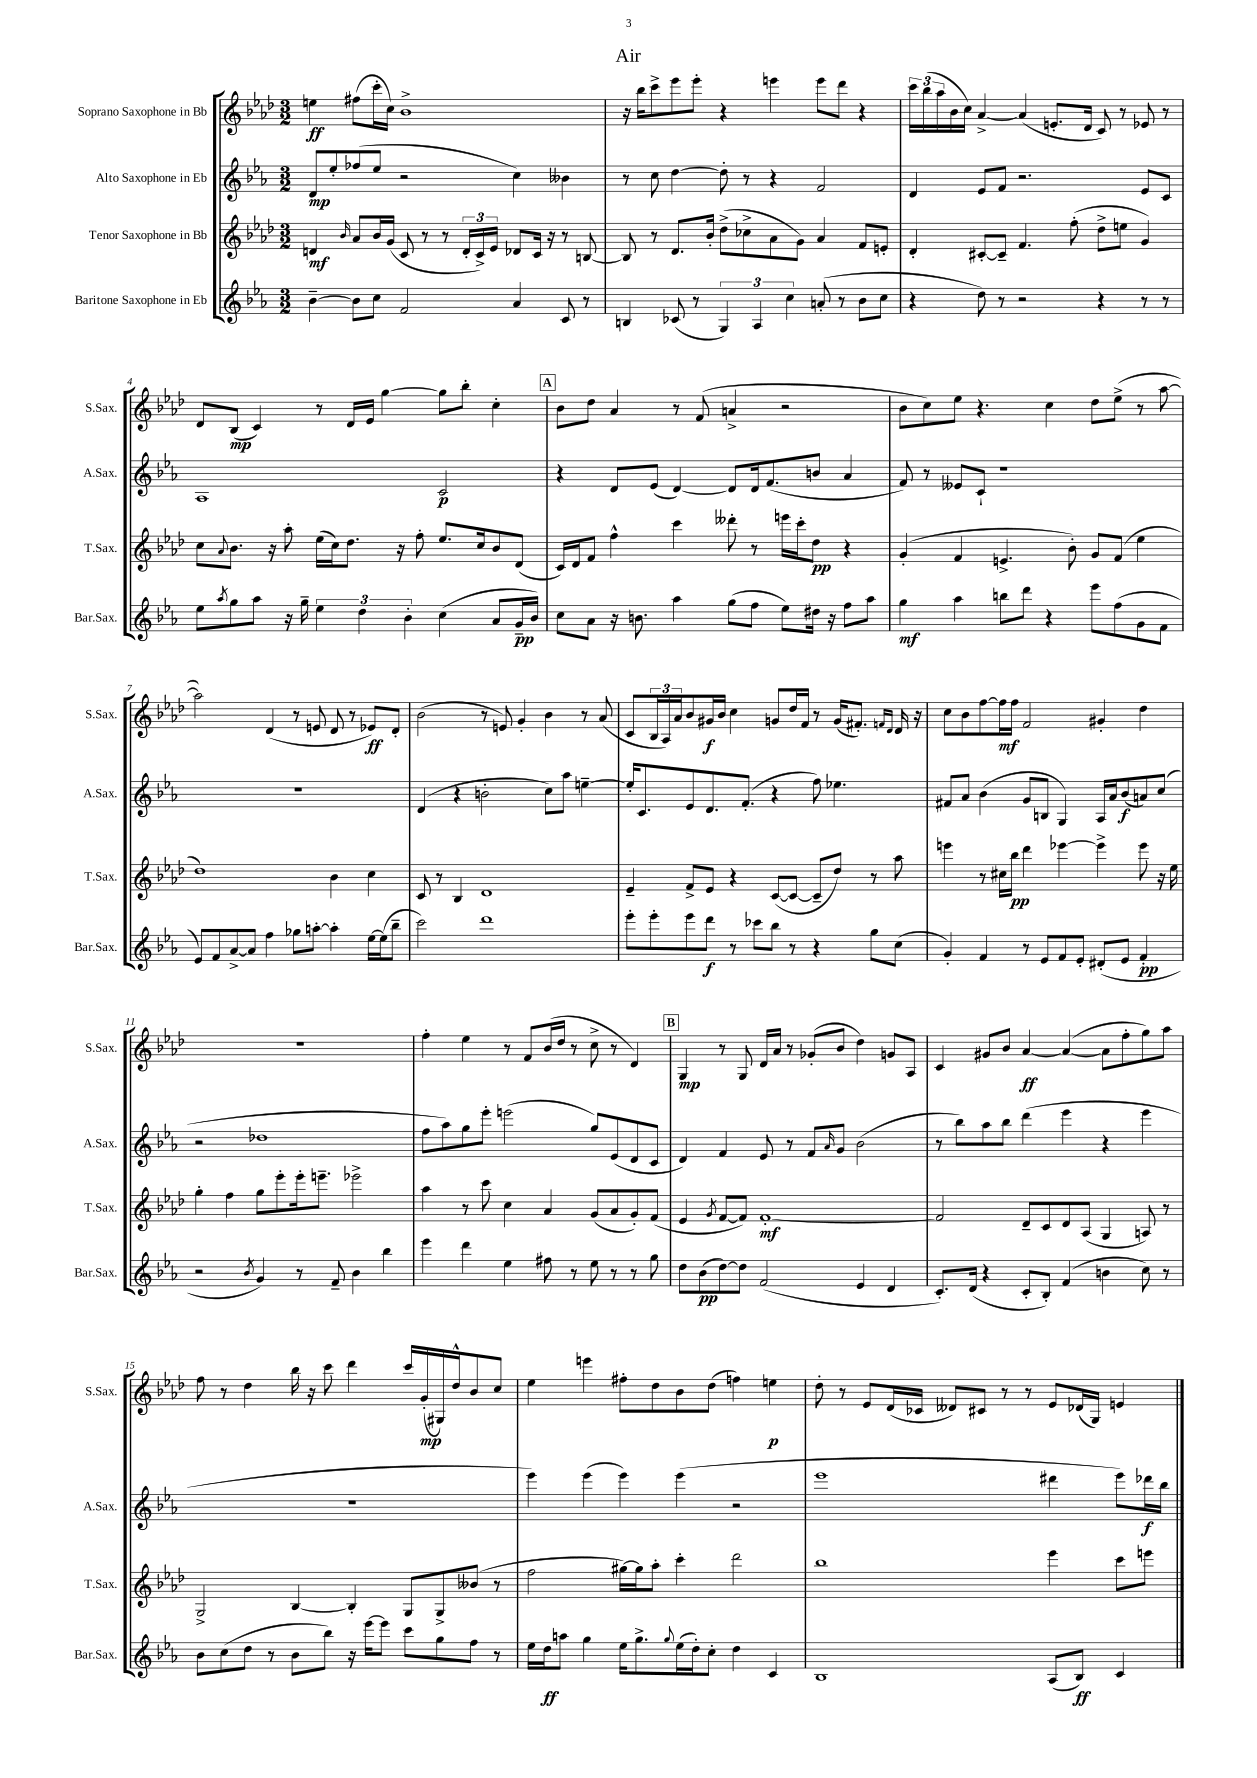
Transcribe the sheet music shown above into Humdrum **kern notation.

**kern	**dynam	**kern	**dynam	**kern	**dynam	**kern	**dynam
*part4	*part4	*part3	*part3	*part2	*part2	*part1	*part1
*staff4	*staff4	*staff3	*staff3	*staff2	*staff2	*staff1	*staff1
*I"Baritone Saxophone in Eb	*	*I"Tenor Saxophone in Bb	*	*I"Alto Saxophone in Eb	*	*I"Soprano Saxophone in Bb	*
*I'Bar.Sax.	*	*I'T.Sax.	*	*I'A.Sax.	*	*I'S.Sax.	*
*clefG2	*	*clefG2	*	*clefG2	*	*clefG2	*
*k[b-e-a-]	*	*k[b-e-a-d-]	*	*k[b-e-a-]	*	*k[b-e-a-d-]	*
*M3/2	*	*M3/2	*	*M3/2	*	*M3/2	*
=1	=1	=1	=1	=1	=1	=1	=1
[4b-~\	.	4dn/	mf	8d/L	mp	4een\	ff
.	.	.	.	8ee-'/	.	.	.
.	.	16qqb-/	.	.	.	.	.
8b-\L]	.	8a-/L	.	(8ff-X/	.	(8ff#X\L	.
8cc\J	.	16b-/L	.	8ee-/J	.	16ccc'\L	.
.	.	(16g/JJ	.	.	.	16cc\JJ)	.
2f/	.	8c/	.	2r	.	1b-^	.
.	.	8r	.	.	.	.	.
.	.	8r	.	.	.	.	.
.	.	24d'/LL	.	.	.	.	.
.	.	24c^/)	.	.	.	.	.
.	.	24e-/JJ	.	.	.	.	.
4a-/	.	8d-X/L	.	4cc\)	.	.	.
.	.	16c/Jk	.	.	.	.	.
.	.	16r	.	.	.	.	.
8c/	.	8r	.	4b--X\	.	.	.
8r	.	[8Bn/	.	.	.	.	.
=2	=2	=2	=2	=2	=2	=2	=2
4Bn/	.	8B/]	.	8r	.	16r	.
.	.	.	.	.	.	16bb-\KL	.
.	.	8r	.	8cc\	.	8ccc^\	.
(8c-X/	.	8.d-/L	.	[4dd\	.	8eee-\	.
8r	.	.	.	.	.	8eee-'\J	.
.	.	16b-'/Jk	.	.	.	.	.
6G/)	.	(8dd-^\L	.	8dd'\]	.	4r	.
.	.	8cc-X^\	.	8r	.	.	.
6A-/	.	.	.	.	.	.	.
.	.	8a-\	.	4r	.	4eeen\	.
6cc\	.	.	.	.	.	.	.
.	.	8g\J)	.	.	.	.	.
(8an'/	.	4a-/	.	2f/	.	8eee\L	.
8r	.	.	.	.	.	8ddd-\J	.
8b-\L	.	8f/L	.	.	.	4r	.
8cc\J	.	8en'/J	.	.	.	.	.
=3	=3	=3	=3	=3	=3	=3	=3
4r	.	4d-'/	.	4d/	.	24ccc\LL	.
.	.	.	.	.	.	(24bb-\	.
.	.	.	.	.	.	24aa-\	.
.	.	.	.	.	.	16b-\	.
.	.	.	.	.	.	16cc\JJ)	.
8dd\)	.	[8c#X'/L	.	8e-/L	.	[4a-^/	.
8r	.	8c#~/J]	.	8f/J	.	.	.
2r	.	4.f/	.	2.r	.	(4a-/]	.
.	.	.	.	.	.	8.en'/L	.
.	.	(8ff'\	.	.	.	.	.
.	.	.	.	.	.	16d-/Jk	.
4r	.	8dd-^\L	.	.	.	8c/)	.
.	.	8een\J	.	.	.	8r	.
8r	.	4g/)	.	8e-/L	.	8e-X/	.
8r	.	.	.	8c/J	.	8r	.
!!LO:LB:g=z
=4	=4	=4	=4	=4	=4	=4	=4
8ee-\L	.	8cc\L	.	1A-	.	8d-/L	.
8qaa-/	.	8qqa-/	.	.	.	.	.
8gg\	.	8.b-\J	.	.	.	(8B-/J	mp
8aa-\J	.	.	.	.	.	4c/)	.
.	.	16r	.	.	.	.	.
16r	.	8aa-'\	.	.	.	.	.
16gg~\	.	.	.	.	.	.	.
6ee-\	.	(16ee-\LL	.	.	.	8r	.
.	.	16cc\J)	.	.	.	.	.
.	.	8.dd-\J	.	.	.	16d-/LL	.
6dd\	.	.	.	.	.	.	.
.	.	.	.	.	.	16e-/JJ	.
.	.	.	.	.	.	[4gg\	.
.	.	16r	.	.	.	.	.
6b-'\	.	.	.	.	.	.	.
.	.	8ff'\	.	.	.	.	.
(4cc\	.	8.ee-/L	.	2c/	p	8gg\L]	.
.	.	.	.	.	.	8bb-'\J	.
.	.	16cc/k	.	.	.	.	.
8a-/L	.	8b-/	.	.	.	4cc'\	.
16g~/L	pp	(8d-/J	.	.	.	.	.
16b-/JJ)	.	.	.	.	.	.	.
!!LO:REH:place=s1:t=A
=5	=5	=5	=5	=5	=5	=5	=5
8cc\L	.	16c/LL)	.	4r	.	8b-\L	.
.	.	16d-/J	.	.	.	.	.
8a-\J	.	8f/J	.	.	.	8dd-\J	.
16r	.	4ff^^\	.	8d/L	.	4a-/	.
8.bn\	.	.	.	.	.	.	.
.	.	.	.	(8e-/J	.	.	.
4aa-\	.	4ccc\	.	[4d/)	.	8r	.
.	.	.	.	.	.	(8f/	.
(8gg\L	.	8ddd--X'\	.	8d/L]	.	4an^/	.
8ff\J	.	8r	.	16d/k	.	.	.
.	.	.	.	(8.f/	.	.	.
8ee-\L)	.	16eeen\LL	.	.	.	2r	.
.	.	16ccc'\J	.	.	.	.	.
16dd#X\Jk	.	8dd-\J	pp	8bn/J	.	.	.
16r	.	.	.	.	.	.	.
8ff\L	.	4r	.	4a-/	.	.	.
8aa-\J	.	.	.	.	.	.	.
=6	=6	=6	=6	=6	=6	=6	=6
4gg\	mf	(4g'/	.	8f/)	.	8b-\L	.
.	.	.	.	8r	.	8cc\)	.
4aa-\	.	4f/	.	8e--X/L	.	8ee-\J	.
.	.	.	.	8c`/J	.	4.r	.
8bbn\L	.	4.en^/	.	1r	.	.	.
8ddd\J	.	.	.	.	.	.	.
4r	.	.	.	.	.	4cc\	.
.	.	8b-'\)	.	.	.	.	.
8eee-\L	.	8g/L	.	.	.	8dd-\L	.
(8ff\	.	(8f/J	.	.	.	(8ee-^\J	.
8g\	.	4ee-\	.	.	.	8r	.
8f\J	.	.	.	.	.	[8aa-\	.
!!LO:LB:g=z
=7	=7	=7	=7	=7	=7	=7	=7
8e-/L)	.	1dd-)	.	1.r	.	2aa-\])	.
8f/	.	.	.	.	.	.	.
[8a-^/	.	.	.	.	.	.	.
8a-/J]	.	.	.	.	.	.	.
4ff\	.	.	.	.	.	(4d-/	.
8gg-X\L	.	.	.	.	.	8r	.
[8aan'\J	.	.	.	.	.	8en/	.
4aa'\]	.	4b-\	.	.	.	8d-/	.
.	.	.	.	.	.	8r	.
[16ee-\LL	.	4cc\	.	.	.	8e-X/L)	ff
(16ee-\J]	.	.	.	.	.	.	.
8bb-~\J	.	.	.	.	.	8d-'/J	.
=8	=8	=8	=8	=8	=8	=8	=8
2ccc\)	.	8c/	.	(4d/	.	(2b-\	.
.	.	8r	.	.	.	.	.
.	.	4B-/	.	4r	.	.	.
1ddd	.	1d-	.	2bn'\	.	8r	.
.	.	.	.	.	.	8en/)	.
.	.	.	.	.	.	4g'/	.
.	.	.	.	8cc\L)	.	4b-\	.
.	.	.	.	8aa-\J	.	.	.
.	.	.	.	[4een~\	.	8r	.
.	.	.	.	.	.	(8a-/	.
=9	=9	=9	=9	=9	=9	=9	=9
8eee-'\L	.	4e-~/	.	16ee'/KL]	.	8c/L	.
.	.	.	.	8.c/	.	.	.
8eee-'\	.	.	.	.	.	24B-/L	.
.	.	.	.	.	.	24A-/)	.
.	.	.	.	.	.	24a-/J	.
8eee-\	.	8f^/L	.	8e-/	.	8b-/	.
8ddd\J	f	8e-/J	.	8.d/	.	16g#X/L	f
.	.	.	.	.	.	16b-/JJ	.
8r	.	4r	.	.	.	4cc\	.
.	.	.	.	(8.f'/J	.	.	.
8ccc-X\L	.	.	.	.	.	.	.
8bb-\J	.	([8c/L	.	4r	.	8gn/L	.
8r	.	8c/J_	.	.	.	16dd-/L	.
.	.	.	.	.	.	16f/JJ	.
4r	.	8c~/L]	.	8ff\)	.	8r	.
.	.	8dd-/J)	.	4.ee-X\	.	(16g/KL	.
.	.	.	.	.	.	8.f#X'/J)	.
8gg\L	.	8r	.	.	.	.	.
.	.	.	.	.	.	16qqfn/LL	.
.	.	.	.	.	.	16qqd-/JJ	.
(8cc\J	.	8aa-\	.	.	.	16d-/	.
.	.	.	.	.	.	16r	.
=10	=10	=10	=10	=10	=10	=10	=10
4g'/)	.	4eeen\	.	8f#X/L	.	8cc\L	.
.	.	.	.	8a-/J	.	8b-\	.
4f/	.	8r	.	(4b-\	.	[8ff\	.
.	.	16cc#X\LL	.	.	.	16ff\L]	mf
.	.	16bb-\JJ	pp	.	.	16ff\JJ	.
8r	.	4ddd-\	.	8g/L	.	2f/	.
8e-/L	.	.	.	8Bn/J	.	.	.
8f/	.	[4eee-X\	.	4G/)	.	.	.
8e-'/J	.	.	.	.	.	.	.
(8d#X'/L	.	4eee-^\]	.	16A-/LL	.	4g#X'/	.
.	.	.	.	16a-/J	.	.	.
8e-/J	.	.	.	(8b-/	f	.	.
4f'/	pp	8eee-\	.	8an/)	.	4dd-\	.
.	.	16r	.	(8cc/J	.	.	.
.	.	16ee-\	.	.	.	.	.
!!LO:LB:g=z
=11	=11	=11	=11	=11	=11	=11	=11
2r	.	4gg'\	.	2r	.	1.r	.
.	.	4ff\	.	.	.	.	.
8qb-/	.	.	.	.	.	.	.
4g/)	.	8gg\L	.	1dd-X	.	.	.
.	.	8eee-'\	.	.	.	.	.
8r	.	16eee-'\k	.	.	.	.	.
.	.	8.eeen~\J	.	.	.	.	.
8f~/	.	.	.	.	.	.	.
4b-\	.	2eee-X^\	.	.	.	.	.
4bb-\	.	.	.	.	.	.	.
=12	=12	=12	=12	=12	=12	=12	=12
4eee-\	.	4aa-\	.	8ff\L	.	4ff'\	.
.	.	.	.	8aa-\)	.	.	.
4ddd\	.	8r	.	8gg\	.	4ee-\	.
.	.	8ccc\	.	8eee-'\J	.	.	.
4ee-\	.	4cc\	.	(2eeen\	.	8r	.
.	.	.	.	.	.	8f/L	.
8ff#X\	.	4a-/	.	.	.	(16b-/L	.
.	.	.	.	.	.	16dd-/JJ	.
8r	.	.	.	.	.	8r	.
8ee-\	.	(8g/L	.	8gg/L)	.	8cc^\	.
8r	.	8a-/	.	(8e-/	.	8r	.
8r	.	8g'/)	.	8d/	.	4d-/)	.
8gg\	.	(8f/J	.	8c/J	.	.	.
!!LO:REH:place=s1:t=B
=13	=13	=13	=13	=13	=13	=13	=13
8dd\L	.	4e-/	.	4d/)	.	4G/	mp
(8b-\	pp	.	.	.	.	.	.
.	.	8qg/	.	.	.	.	.
[8dd\)	.	[8f/L	.	4f/	.	8r	.
8dd\J]	.	8f/J])	.	.	.	8G/	.
(2f/	.	[1f'	mf	8e-/	.	16d-/LL	.
.	.	.	.	.	.	16a-/JJ	.
.	.	.	.	8r	.	8r	.
.	.	.	.	8f/L	.	(8g-X'/L	.
.	.	.	.	16qqa-/	.	.	.
.	.	.	.	8g/J	.	8b-/J	.
4e-/	.	.	.	(2b-\	.	4dd-\)	.
4d/	.	.	.	.	.	8gn/L	.
.	.	.	.	.	.	8A-/J	.
=14	=14	=14	=14	=14	=14	=14	=14
8.c'/L)	.	2f/]	.	8r	.	4c/	.
.	.	.	.	8bb-\L)	.	.	.
(16d/Jk	.	.	.	.	.	.	.
4r	.	.	.	8aa-\	.	8g#X/L	.
.	.	.	.	8bb-\J	.	8b-/J	.
8c'/L	.	8d-~/L	.	(4ddd\	.	[4a-/	ff
8B-'/J)	.	8c/	.	.	.	.	.
(4f/	.	8d-/	.	4eee-\	.	(4a-/_	.
.	.	(8A-/J	.	.	.	.	.
4bn\	.	4G/	.	4r	.	8a-\L]	.
.	.	.	.	.	.	8ff'\	.
8cc\)	.	8An/)	.	4eee-\	.	8gg\)	.
8r	.	8r	.	.	.	8aa-\J	.
!!LO:LB:g=z
=15	=15	=15	=15	=15	=15	=15	=15
8b-\L	.	2G^/	.	1.r	.	8ff\	.
(8cc\	.	.	.	.	.	8r	.
8dd\J	.	.	.	.	.	4dd-\	.
8r	.	.	.	.	.	.	.
8b-\L	.	[4B-/	.	.	.	16bb-\	.
.	.	.	.	.	.	16r	.
8bb-\J)	.	.	.	.	.	8ccc\	.
16r	.	4B-'/]	.	.	.	4ddd-\	.
[16eee-\KL	.	.	.	.	.	.	.
8eee-\J]	.	.	.	.	.	.	.
8ccc\L	.	8G/L	.	.	.	16ccc/LL	.
.	.	.	.	.	.	(16g'/	mp
8gg\	.	8G^/	.	.	.	16G#X/)	.
.	.	.	.	.	.	16dd-^^/J	.
8ff\J	.	(8b--X/J	.	.	.	8b-/	.
8r	.	8r	.	.	.	8cc/J	.
=16	=16	=16	=16	=16	=16	=16	=16
16ee-\LL	.	2ff\	.	4eee-\)	.	4ee-\	.
16dd\J	ff	.	.	.	.	.	.
8aan\J	.	.	.	.	.	.	.
4gg\	.	.	.	(4eee-\	.	4eeen\	.
16ee-\KL	.	[16gg#X\LL)	.	4eee-\)	.	8ff#X'\L	.
8.gg^\	.	16gg#\J]	.	.	.	.	.
.	.	8aa-'\J	.	.	.	8dd-\	.
8qqgg/	.	.	.	.	.	.	.
(16ee-\L	.	4ccc'\	.	(4eee-\	.	8b-\	.
16dd'\J)	.	.	.	.	.	.	.
8cc'\J	.	.	.	.	.	(8dd-\J	.
4dd\	.	2ddd-\	.	2r	.	4ffn\)	.
4c/	.	.	.	.	.	4een\	p
=17	=17	=17	=17	=17	=17	=17	=17
1B-	.	1bb-	.	1eee-	.	8dd-'\	.
.	.	.	.	.	.	8r	.
.	.	.	.	.	.	8e-/L	.
.	.	.	.	.	.	(16d-/L	.
.	.	.	.	.	.	16c-X/JJ	.
.	.	.	.	.	.	8d--X/L)	.
.	.	.	.	.	.	8c#X/J	.
.	.	.	.	.	.	8r	.
.	.	.	.	.	.	8r	.
(8A-/L	.	4eee-\	.	4ddd#X\	.	8e-/L	.
8B-/J)	ff	.	.	.	.	(16d-X/L	.
.	.	.	.	.	.	16G/JJ)	.
4c/	.	8ccc\L	.	8eee-\L)	.	4en/	.
.	.	8eeen\J	.	16ddd-X\L	f	.	.
.	.	.	.	16bb-\JJ	.	.	.
==	==	==	==	==	==	==	==
*-	*-	*-	*-	*-	*-	*-	*-
